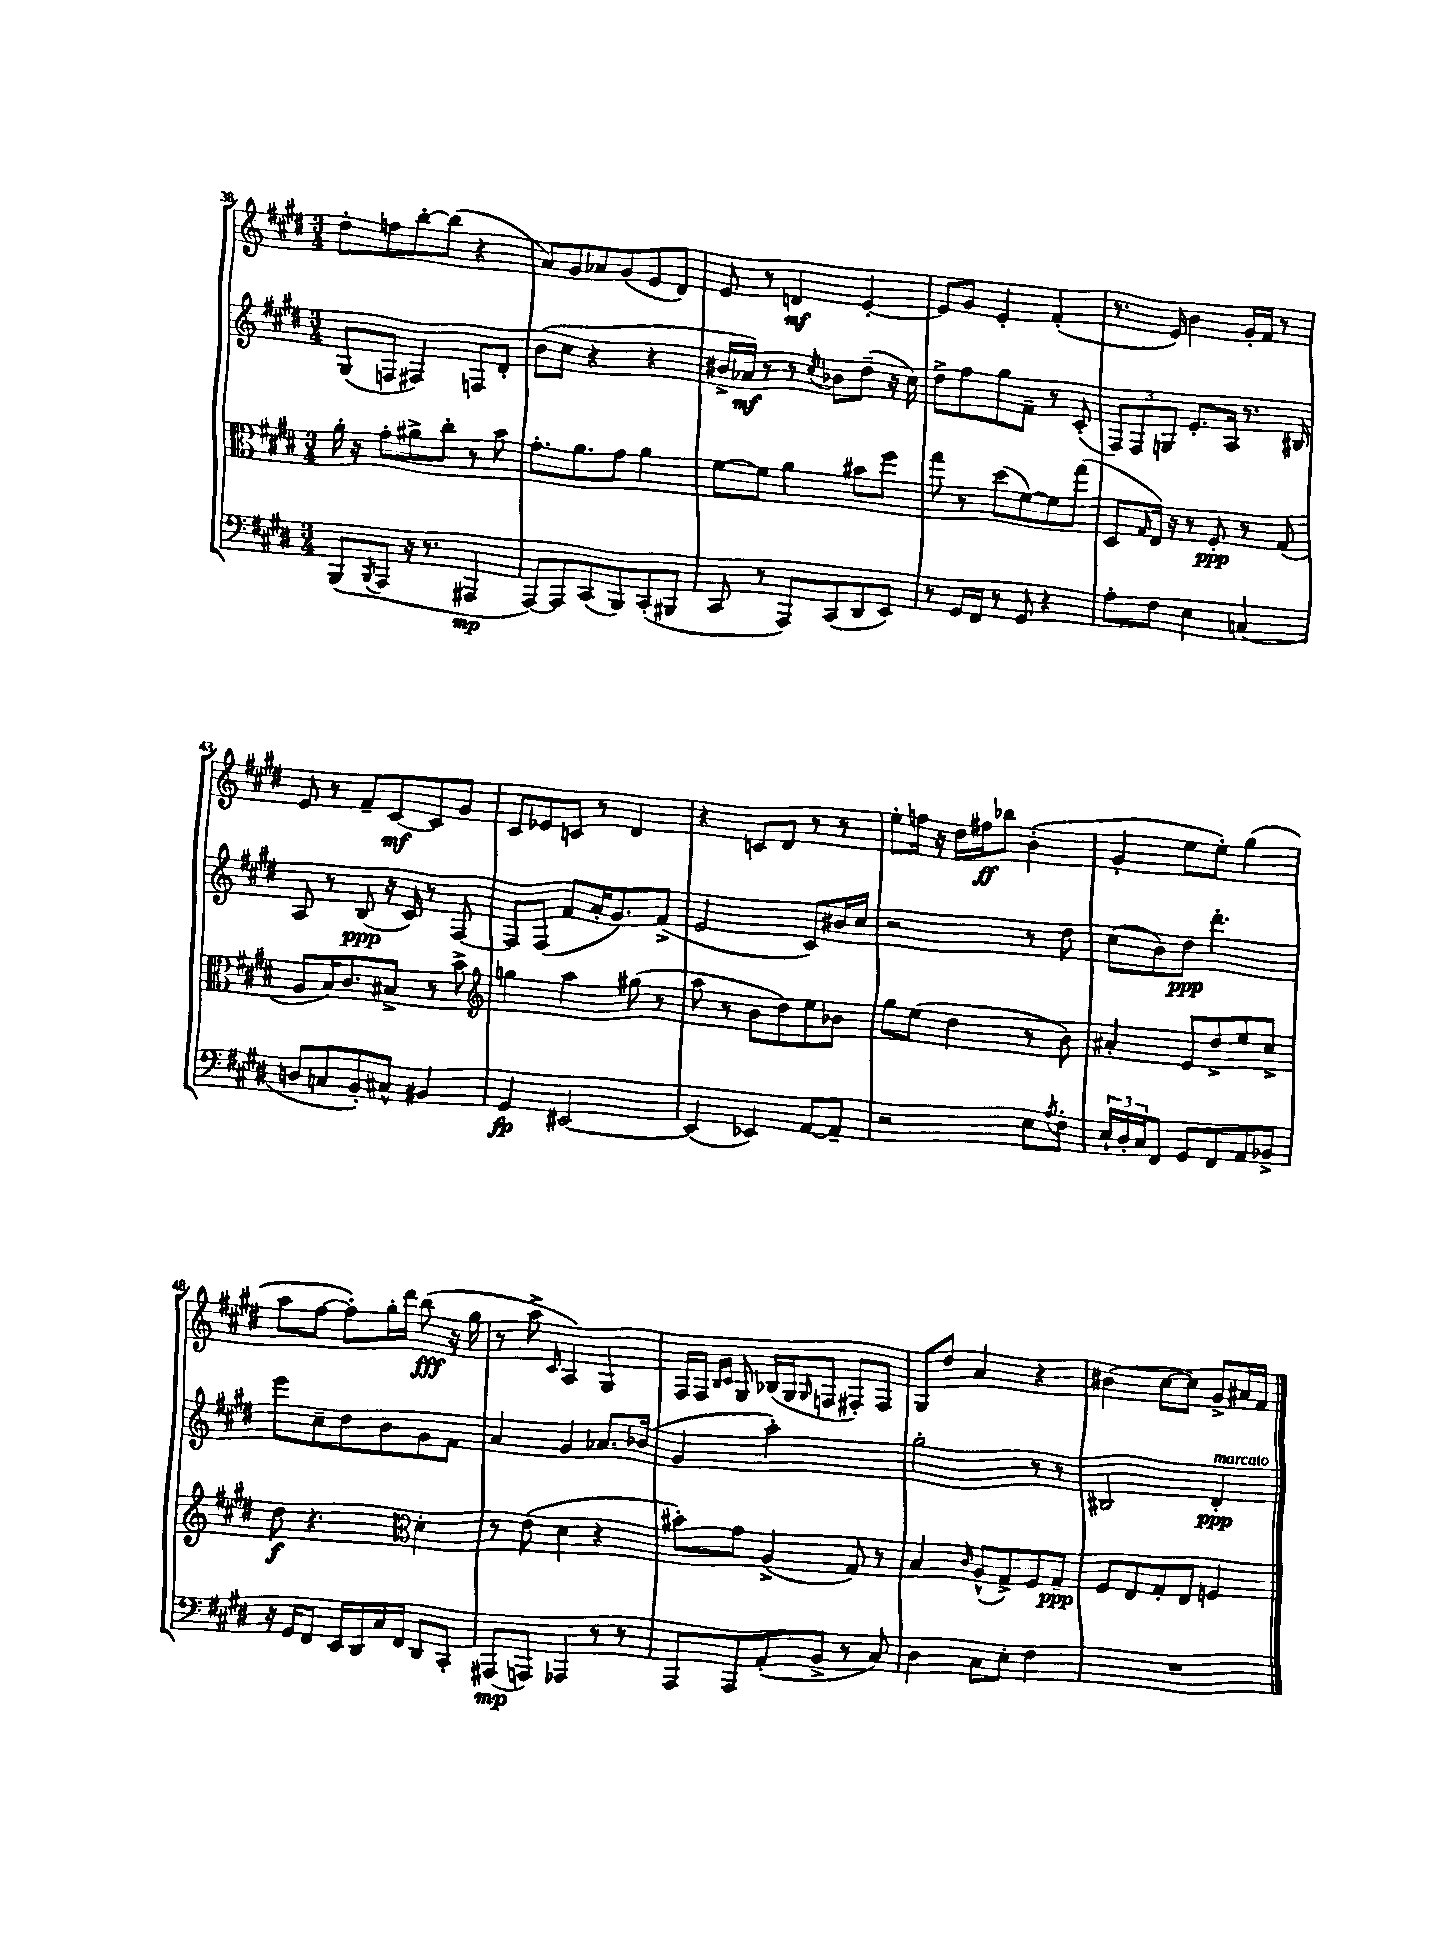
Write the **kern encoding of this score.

**kern	**kern	**kern	**kern
*staff4	*staff3	*staff2	*staff1
*clefF4	*clefC3	*clefG2	*clefG2
*k[f#c#g#d#]	*k[f#c#g#d#]	*k[f#c#g#d#]	*k[f#c#g#d#]
*M3/4	*M3/4	*M3/4	*M3/4
(8BBB/L	16a'\	(8G#/L	8dd#'\L
.	16r	.	.
8qBBB/	.	.	.
8AAA/J	8g#'\L	8F/J	8ff\
16r	8a#^\	4F#/)	[8bb'\
8.r	.	.	.
.	8cc#'\J	.	(8bb\]J
4AAA#/	8r	8F/L	4r
.	8b\	8d#'/J	.
=	=	=	=
[8AAA/L)	8.g#'\L	(8b\L	8a/L)
8AAA/]	.	8cc#\J	8g#/
.	8.a\	.	.
(8CC#/	.	4r	8a-/
8BBB/)	8g#\J	.	(8g#/
(8CC#'/	4a\	4r	8e/
8BBB#/J	.	.	8d#/J)
=	=	=	=
8CC#/	[8f#\L	16b#^/LL	8e/
.	.	16a-/JJ)	.
8r	8f#\]J	8r	8r
8AAA/L)	4a\	8r	4d/
.	.	8qcc#/	.
(8CC#/	.	8b-\L	.
8DD#/	8b#\L	(8dd#~\J	[4e'/
8EE/J)	8ff#\J	16r	.
.	.	16cc#\)	.
=	=	=	=
8r	8gg#\	8dd#^\L	8e/]L
16GG#/LL	8r	8ff#\	8g#/J
16FF#/JJ	.	.	.
8r	(8dd#\L	8gg#\	4e'/
8GG#/	[8f#\)	8f#~\J	.
4r	8f#\]	8r	(4f#'/
.	(8gg#\J	(8c#'/	.
=	=	=	=
8A'\L	8D#/L	12F#/L)	8.r
.	.	12F#/	.
.	16qqG#/	.	.
8F#\J	16E/Jk)	.	.
.	.	12G/J	.
.	16r	.	16e/)
4E\	8r	8.e'/L	4b\
.	8F#'/	.	.
.	.	16A/Jk	.
(4C/	8r	8.r	16g#'/LL
.	.	.	16f#/JJ
.	(8G#/	.	8r
.	.	16B#/	.
=	=	=	=
8D/L	8A/L	8A/	8e/
8C/	16B/K)	8r	8r
.	8.c#/	.	.
8BB'/)	.	(8B/	8f#~/L
8C#^^/J	8B#^/J	16r	[8c#/
.	.	16c#/)	.
4BB#/	8r	8r	8c#/]
.	8b^\	[8F#/	8g#/J
=	=	=	=
*	*clefG2	*	*
4GG#/	4gg\	8F#/]L	8c#/L
.	.	(8F#/J	8e-/
[2EE#/	4aa\	8f#/L	8c/J
.	.	16a'/K	8r
.	.	8.g#/)	.
.	(8gg#\	.	4d#/
.	8r	(8f#^/J	.
=	=	=	=
(4EE#/]	8aa\	2e/	4r
.	8r	.	.
4EE-/)	8b\L	.	8c/L
.	8dd#\)	.	8d#/J
[8AA/L	8ee\	8c#/L)	8r
8AA~/]J	8b-\J	16b#/L	8r
.	.	16cc#/JJ	.
=	=	=	=
2r	8gg#\L	2r	8ee'\L
.	(8ee\J	.	16ff\Jk
.	.	.	16r
.	4dd#\	.	16dd#\LL
.	.	.	16ff#\J
.	.	.	8bb-\J
8E\L	8r	8r	(4b'\
8qA/	.	.	.
8F#'\J	8b\)	8dd#\	.
=	=	=	=
24E`/LL	4a#'/	(8cc#\L	4g#'/
24D#'/	.	.	.
24C#/J	.	.	.
8FF#/J	.	8b\)	.
8GG#/L	8e/L	8dd#\J	8ee\L
8FF#/	8dd#^/	4.ddd#'\	8ee'\J)
8AA/	8ee/	.	(4gg#\
8BB-^/J	8cc#^/J	.	.
=	=	=	=
16r	8dd#\	8eee\L	8aa\L
16GG#/LK	.	.	.
8FF#/J	4.r	8cc#~\	[8ff#\J
16EE/LL	.	8dd#\	8ff#'\]L)
16DD#/	.	.	.
16C#/	.	8b\	16gg#'\L
16FF#/JJ	.	.	16ddd#\JJ
*	*clefC3	*	*
8DD#/L	4d#'\	8g#\	(8bb\
8CC#'/J	.	8f#\J	16r
.	.	.	16gg#\
=	=	=	=
(8AAA#/L	8r	4a/	8r
8AAA/J)	(8e\	.	8aa^\
.	.	.	16qqc#/
4AAA-/	4d#\	4g#/	4A/)
8r	4r	8.a-/L	4G#/
8r	.	.	.
.	.	(16b-/Jk	.
=	=	=	=
8AAA/L	8b#'\L)	4g#/	16F#/LL
.	.	.	16F#/JJ
.	.	.	16qqB/LL
.	.	.	16qqc#/JJ
8AAA/	8g#\J	.	8G#/
(8AA'/	(4A^/	2aa'\)	(16B-/LL
.	.	.	16G#/J
.	.	.	16qqG#/
8BB^/J	.	.	8F/J
8r	8G#/)	.	8F#'/L)
8C#/)	8r	.	8F#/J
=	=	=	=
4D#\	4B/	2gg#'\	8G#/L
.	.	.	8dd#/J
.	16qqc#/	.	.
8C#\L	(8A^^/L	.	4a/
8E'\J	8G#^/)	.	.
4F#\	8F#/	8r	4r
.	8G#~/J	8r	.
=	=	=	=
2.r	8F#/L	2B#/	(4b#\
.	8E/	.	.
.	8G#'/	.	[8cc#\L
.	8E/J	.	8cc#\]J)
.	4F/	4d#'/	8g#^/L
.	.	.	16a#/L
.	.	.	16f#/JJ
==	==	==	==
*-	*-	*-	*-
